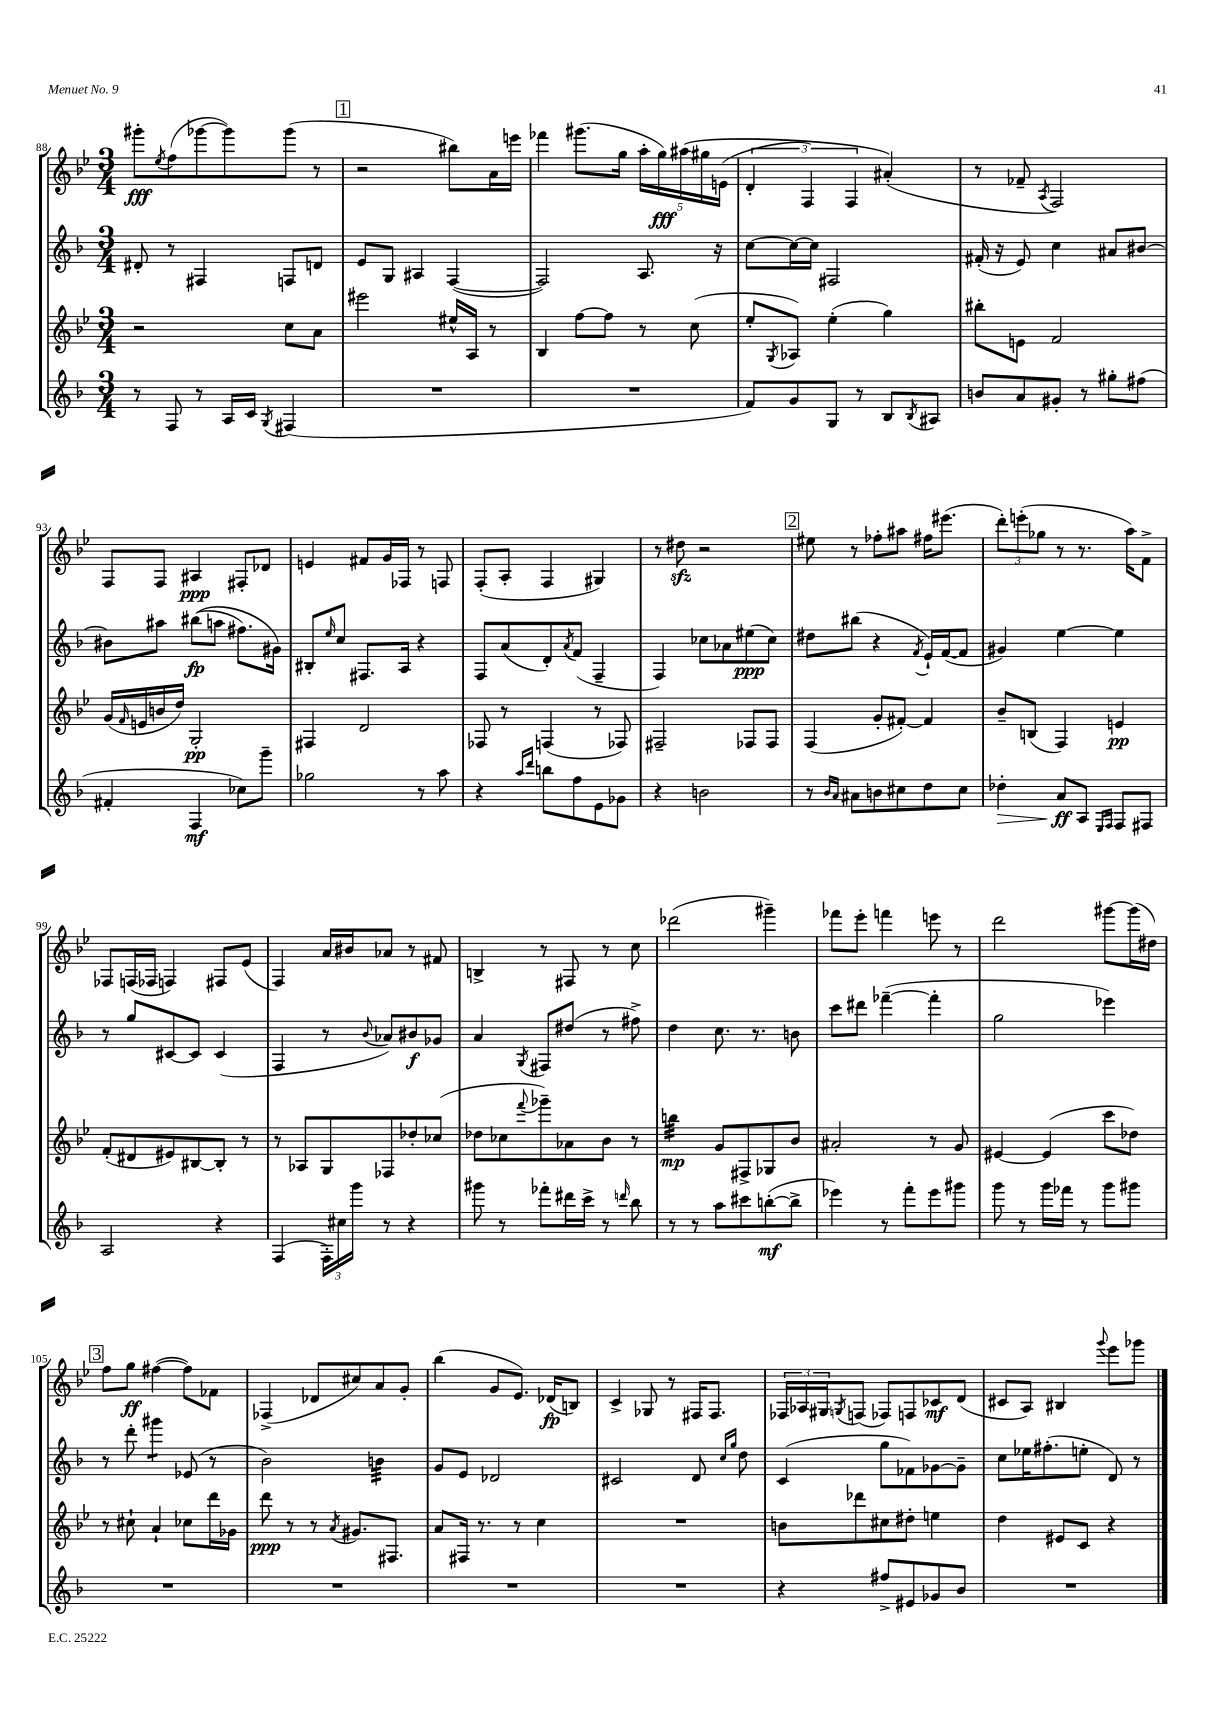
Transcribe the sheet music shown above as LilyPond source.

<<
\new StaffGroup <<
\new Staff = "s0" {
    \clef treble \key bes \major \numericTimeSignature \time 3/4
    gis'''8-.\fff \acciaccatura { ees''8 } f''8( ges'''8~ ges'''8) ges'''8( r8 |
    \mark \markup { \box "1" } r2 bis''8) a'16 e'''16 |
    fes'''4 gis'''8.( g''16 \tuplet 5/4 { a''16-. g''16\fff) ais''16\( gis''16 e'16( } |
    \tuplet 3/2 { d'4-. f4) f4 } ais'4-.(\) |
    r8 fes'8-- \acciaccatura { a8 } f2) |
    f8 f8 ais4\ppp fis8-. des'8 |
    e'4 fis'8 g'16 fes16 r8 f8 |
    f8-.( a8-. f4 gis4) |
    r8 dis''8\sfz r2 |
    \mark \markup { \box "2" } eis''8 r8 fes''8-. ais''8 fis''16 eis'''8.( |
    \tuplet 3/2 { d'''8-.) e'''8-.( ges''8 } r8 r8. a''16) f'8-> |
    fes8 f16( fes16 f4) fis8 ees'8( |
    f4) a'16 bis'16 aes'8 r8 fis'8 |
    b4-> r8 fis8 r8 c''8 |
    des'''2( gis'''4--) |
    fes'''8 ees'''8-. f'''4 e'''8 r8 |
    d'''2 gis'''8~ gis'''16( dis''16) |
    \mark \markup { \box "3" } f''8 g''8\ff fis''4~( fis''8) fes'8 |
    fes4->( des'8 cis''8) a'8 g'8-. |
    bes''4( g'8 ees'8.) des'16\fp( b8) |
    c'4-> ges8 r8 fis16 fis8. |
    \tuplet 3/2 { fes16 aes16 gis16 } \acciaccatura { g8 } f8( fes8) f8 ces'8\mf d'8( |
    cis'8 a8) bis4 \appoggiatura { g'''8 } ees'''8 ges'''8 \bar "|." |
}
\new Staff = "s1" {
    \clef treble \key f \major \numericTimeSignature \time 3/4
    dis'8-. r8 fis4 f8 d'8 |
    \mark \markup { \box "1" } e'8 g8 ais4 f4~( |
    f2) a8. r16 |
    c''8~ c''16~ c''16 fis2 |
    fis'16-.( r16 e'8) c''4 ais'8 bis'8~ |
    bis'8 ais''8 bis''8\fp(\( a''8 fis''8.) gis'16\) |
    bis8-. \grace { e''16 } c''8 fis8. a16 r4 |
    f8 a'8( d'8-.) \acciaccatura { a'8 } f'8( f4-- |
    f4) ces''8 aes'8 eis''8\ppp( ces''8) |
    \mark \markup { \box "2" } dis''8 bis''8( r4 \acciaccatura { f'8 } e'16-!) f'16~( f'8 |
    gis'4) e''4~ e''4 |
    r8 g''8 cis'8~ cis'8 cis'4( |
    f4 r8 \appoggiatura { bes'8 } aes'8) bis'8\f ges'8 |
    a'4 \acciaccatura { g8 } fis8 dis''8( r8 fis''8->) |
    d''4 c''8. r8. b'8 |
    c'''8 dis'''8 fes'''4~--( fes'''4-. |
    g''2 ees'''4) |
    \mark \markup { \box "3" } r8 d'''8-. gis'''4:8 ees'8( r8 |
    bes'2) b'4:32 |
    g'8 e'8 des'2 |
    cis'2 d'8 \grace { c''16 g''16 } d''8 |
    c'4( g''8 fes'8) ges'8~ ges'8-- |
    c''8 ees''16 fis''8.-.( e''8-. d'8) r8 \bar "|." |
}
\new Staff = "s2" {
    \clef treble \key bes \major \numericTimeSignature \time 3/4
    r2 c''8 a'8 |
    \mark \markup { \box "1" } eis'''2 eis''16-^ a16 r8 |
    bes4 f''8~ f''8 r8 c''8( |
    ees''8-. \acciaccatura { g8 } aes8) ees''4-.( g''4) |
    bis''8-. e'8 f'2 |
    g'16( \grace { f'16 } e'16 b'16 d''16) g2-.\pp |
    fis4 d'2 |
    fes8 r8 f4( r8 fes8) |
    fis2-- fes8 fes8 |
    \mark \markup { \box "2" } f4( g'8-. fis'8~-.) fis'4 |
    bes'8-- b8( f4) e'4\pp |
    f'8-.( dis'8 eis'8) bis8~ bis8-. r8 |
    r8 aes8 g8 fes8 des''8-. ces''8( |
    des''8 ces''8 \appoggiatura { f'''8 } ges'''8--) aes'8 bes'8 r8 |
    b''4:32\mp g'8 fis8-> ges8 bes'8 |
    ais'2-. r8 g'8 |
    eis'4~ eis'4( c'''8 des''8) |
    \mark \markup { \box "3" } r8 cis''8-! a'4-! ces''8 d'''16 ges'16 |
    d'''8\ppp r8 r8 \acciaccatura { a'8 } gis'8. fis8. |
    a'8 fis16 r8. r8 c''4 |
    R2. |
    b'8 des'''8 cis''8 dis''8-. e''4 |
    d''4 eis'8 c'8 r4 \bar "|." |
}
\new Staff = "s3" {
    \clef treble \key f \major \numericTimeSignature \time 3/4
    r8 f8 r8 a16 c'16 \acciaccatura { g8 } fis4( |
    \mark \markup { \box "1" } R2. |
    R2. |
    f'8) g'8 g8 r8 bes8 \acciaccatura { bes8 } ais8 |
    b'8 a'8 gis'8-. r8 gis''8-. fis''8( |
    fis'4-. f4\mf ces''8) g'''8-- |
    ges''2 r8 a''8 |
    r4 \grace { a''16 d'''16 } b''8 f''8 e'8 ges'8 |
    r4 b'2 |
    \mark \markup { \box "2" } r8 \grace { bes'16 a'16 } ais'8 b'8 cis''8 d''8 cis''8 |
    des''4-.\> a'8\ff\! a8 \grace { e16 f16 } f8 fis8 |
    a2 r4 |
    f4( \tuplet 3/2 { f16-.) cis''16 g'''16 } r8 r4 |
    gis'''8 r8 fes'''8-. dis'''16 c'''16-> r8 \grace { d'''16 } bes''8 |
    r8 r8 a''8 cis'''8 b''8~-.\mf( b''8-> |
    ees'''4) r8 f'''8-. ees'''8 gis'''8 |
    g'''8 r8 g'''16 fes'''16 r8 g'''8 gis'''8 |
    \mark \markup { \box "3" } R2. |
    R2. |
    R2. |
    R2. |
    r4 fis''8-> eis'8 ges'8 bes'8 |
    R2. \bar "|." |
}
>>
>>
\layout { \context { \Score currentBarNumber = #88 } }
